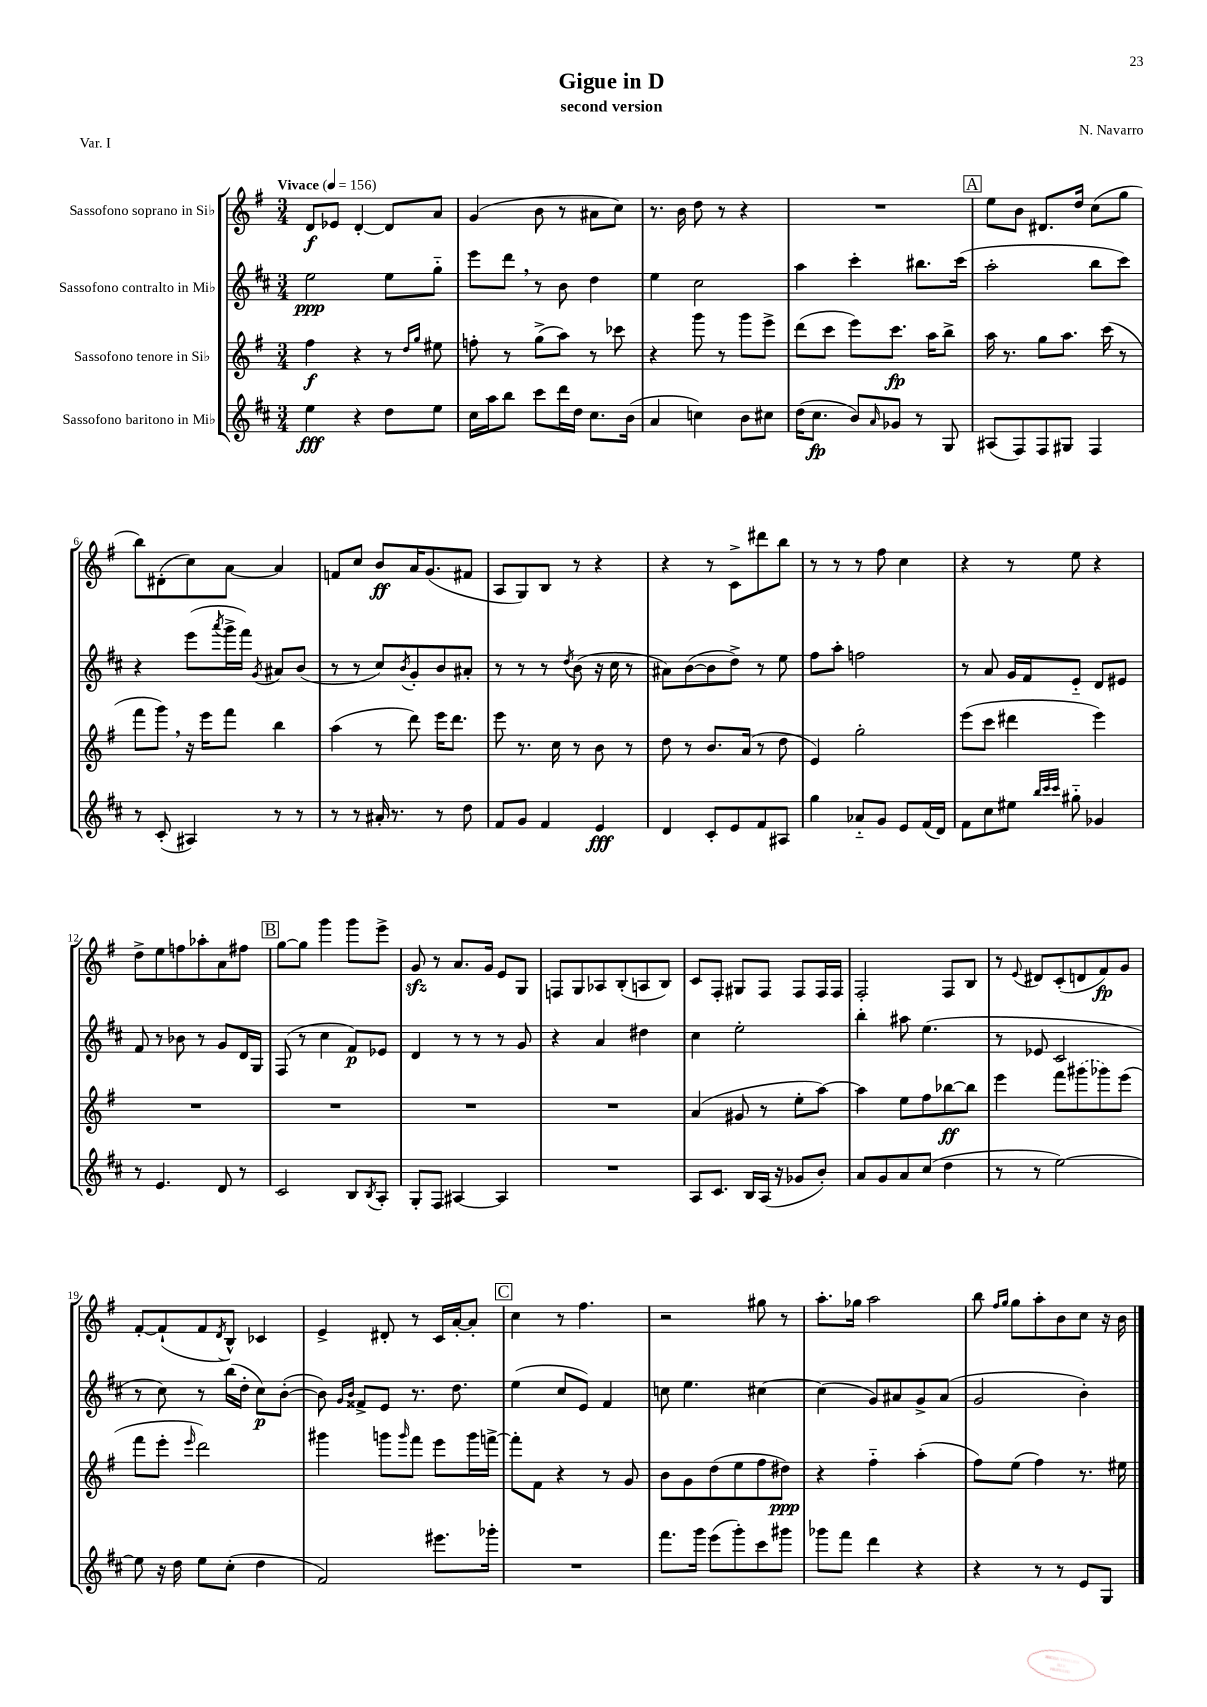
\header { title = "Gigue in D" composer = "N. Navarro" subtitle = "second version" piece = "Var. I" }
<<
\new StaffGroup <<
\new Staff = "s0" \with { instrumentName = "Sassofono soprano in Sib" } {
    \clef treble \key g \major \numericTimeSignature \time 3/4 \tempo "Vivace" 4 = 156
    d'8\f ees'8 d'4~-. d'8 a'8 |
    g'4( b'8 r8 ais'8 c''8) |
    r8. b'16 d''8 r8 r4 |
    R2. |
    \mark \markup { \box "A" } e''8 b'8 dis'8. d''16 c''8( g''8 |
    b''8) dis'8-.( c''8) a'8~ a'4 |
    f'8 c''8 b'8\ff a'16 g'8.( fis'8 |
    a8 g8) b8 r8 r4 |
    r4 r8 c'8-> dis'''8 b''8 |
    r8 r8 r8 fis''8 c''4 |
    r4 r8 e''8 r4 |
    d''8-> e''8 f''8 aes''8-. a'8 fis''8 |
    \mark \markup { \box "B" } g''8~ g''8 g'''4 g'''8 e'''8-> |
    g'8\sfz r8 a'8. g'16 e'8 g8 |
    f8 g8 aes8 b8-.( a8 b8) |
    c'8 fis8-. gis8 fis8 fis8 fis16 fis16 |
    fis2-. fis8 b8 |
    r8 \appoggiatura { e'8 } dis'8 c'8-.( d'8 fis'8\fp) g'8 |
    fis'8~-. fis'8-!( fis'8 \acciaccatura { d'8 } b8-^) ces'4 |
    e'4-> dis'8-. r8 c'16 a'16~-. a'8-. |
    \mark \markup { \box "C" } c''4 r8 fis''4. |
    r2 gis''8 r8 |
    a''8.-. ges''16 a''2 |
    b''8 \grace { fis''16 g''16 } g''8 a''8-. b'8 c''8 r16 b'16 \bar "|." |
}
\new Staff = "s1" \with { instrumentName = "Sassofono contralto in Mib" } {
    \clef treble \key d \major \numericTimeSignature \time 3/4
    e''2\ppp e''8 g''8-_ |
    e'''8 d'''8 \breathe r8 b'8 d''4 |
    e''4 cis''2 |
    a''4 cis'''4-. bis''8. cis'''16( |
    \mark \markup { \box "A" } a''2-. b''8 cis'''8) |
    r4 e'''8( \acciaccatura { a'''8 } g'''16-> fis'''16) \acciaccatura { g'8 } ais'8 b'8( |
    r8 r8 cis''8) \acciaccatura { b'8 } g'8-. b'8 ais'8-. |
    r8 r8 r8 \acciaccatura { d''8 } b'8( r16 cis''16 r8 |
    ais'8) b'8~( b'8 d''8->) r8 e''8 |
    fis''8 a''8-. f''2 |
    r8 a'8 g'16 fis'16 e'8-_ d'8 eis'8 |
    fis'8 r8 bes'8 r8 g'8 d'16 g16 |
    \mark \markup { \box "B" } fis8( r8 cis''4 fis'8\p) ees'8 |
    d'4 r8 r8 r8 g'8 |
    r4 a'4 dis''4 |
    cis''4 e''2-. |
    b''4-. ais''8 e''4.( |
    r8 ees'8 cis'2 |
    r8 cis''8) r8 b''16( d''16-. cis''8\p) b'8~-.( |
    b'8) \grace { g'16 b'16 } fisis'8-> e'8 r8. d''8. |
    \mark \markup { \box "C" } e''4( cis''8 e'8) fis'4 |
    c''8 e''4. cis''4~ |
    cis''4( g'8) ais'8 g'8-> ais'8( |
    g'2 b'4-.) \bar "|." |
}
\new Staff = "s2" \with { instrumentName = "Sassofono tenore in Sib" } {
    \clef treble \key g \major \numericTimeSignature \time 3/4
    fis''4\f r4 r8 \grace { d''16 g''16 } eis''8 |
    f''8-. r8 g''8->( a''8) r8 ces'''8 |
    r4 g'''8 r8 g'''8 e'''8-> |
    d'''8( c'''8 e'''8) c'''8.\fp a''16 b''8-> |
    \mark \markup { \box "A" } a''16 r8. g''8 a''8. c'''16( r8 |
    fis'''8 g'''8) \breathe r16 e'''16 fis'''8 b''4 |
    a''4( r8 d'''8) e'''16 d'''8. |
    e'''8 r8. c''16 r8 b'8 r8 |
    d''8 r8 b'8. a'16( r8 d''8 |
    e'4) g''2-. |
    e'''8( c'''8 dis'''4 e'''4) |
    R2. |
    \mark \markup { \box "B" } R2. |
    R2. |
    R2. |
    a'4( gis'8 r8 e''8-. a''8~) |
    a''4 e''8 fis''8 bes''8~\ff bes''8 |
    e'''4 fis'''8 \once \slurDashed gis'''8( ges'''8) e'''8( |
    fis'''8 e'''8-. \grace { e'''16 } d'''2) |
    gis'''4 g'''8 \grace { g'''16 } fis'''8 e'''8 g'''16 f'''16~-> |
    \mark \markup { \box "C" } f'''8-. fis'8 r4 r8 g'8 |
    b'8 g'8 d''8( e''8 fis''8 dis''8\ppp) |
    r4 fis''4-_ a''4-.( |
    fis''8) e''8( fis''4) r8. eis''16 \bar "|." |
}
\new Staff = "s3" \with { instrumentName = "Sassofono baritono in Mib" } {
    \clef treble \key d \major \numericTimeSignature \time 3/4
    e''4\fff r4 d''8 e''8 |
    cis''16 a''16 b''8 cis'''8 d'''16 d''16 cis''8. b'16( |
    a'4 c''4) b'8 cis''8 |
    d''16( cis''8.\fp b'8) \grace { a'16 } ges'8 r8 g8 |
    \mark \markup { \box "A" } ais8( fis8) fis8 gis8 fis4 |
    r8 cis'8-.( ais4) r8 r8 |
    r8 r8 ais'16-. r8. r8 d''8 |
    fis'8 g'8 fis'4 e'4\fff |
    d'4 cis'8-. e'8 fis'8 ais8 |
    g''4 aes'8-_ g'8 e'8 fis'16( d'16) |
    fis'8 cis''8 eis''8 \grace { b''32 cis'''32 cis'''32 } gis''8-_ ges'4 |
    r8 e'4. d'8 r8 |
    \mark \markup { \box "B" } cis'2 b8 \acciaccatura { b8 } a8-. |
    g8-. fis8 ais4~ ais4 |
    R2. |
    a8 cis'8. b16 a16( r16 ges'8 b'8-.) |
    a'8 g'8 a'8 cis''8( d''4 |
    r8 r8 e''2~) |
    e''8 r16 d''16 e''8 cis''8-.( d''4 |
    fis'2) eis'''8. ges'''16-. |
    \mark \markup { \box "C" } R2. |
    fis'''8. g'''16 e'''8( g'''8-.) cis'''8 gis'''8 |
    ges'''8 fis'''8 d'''4 r4 |
    r4 r8 r8 e'8 g8 \bar "|." |
}
>>
>>
